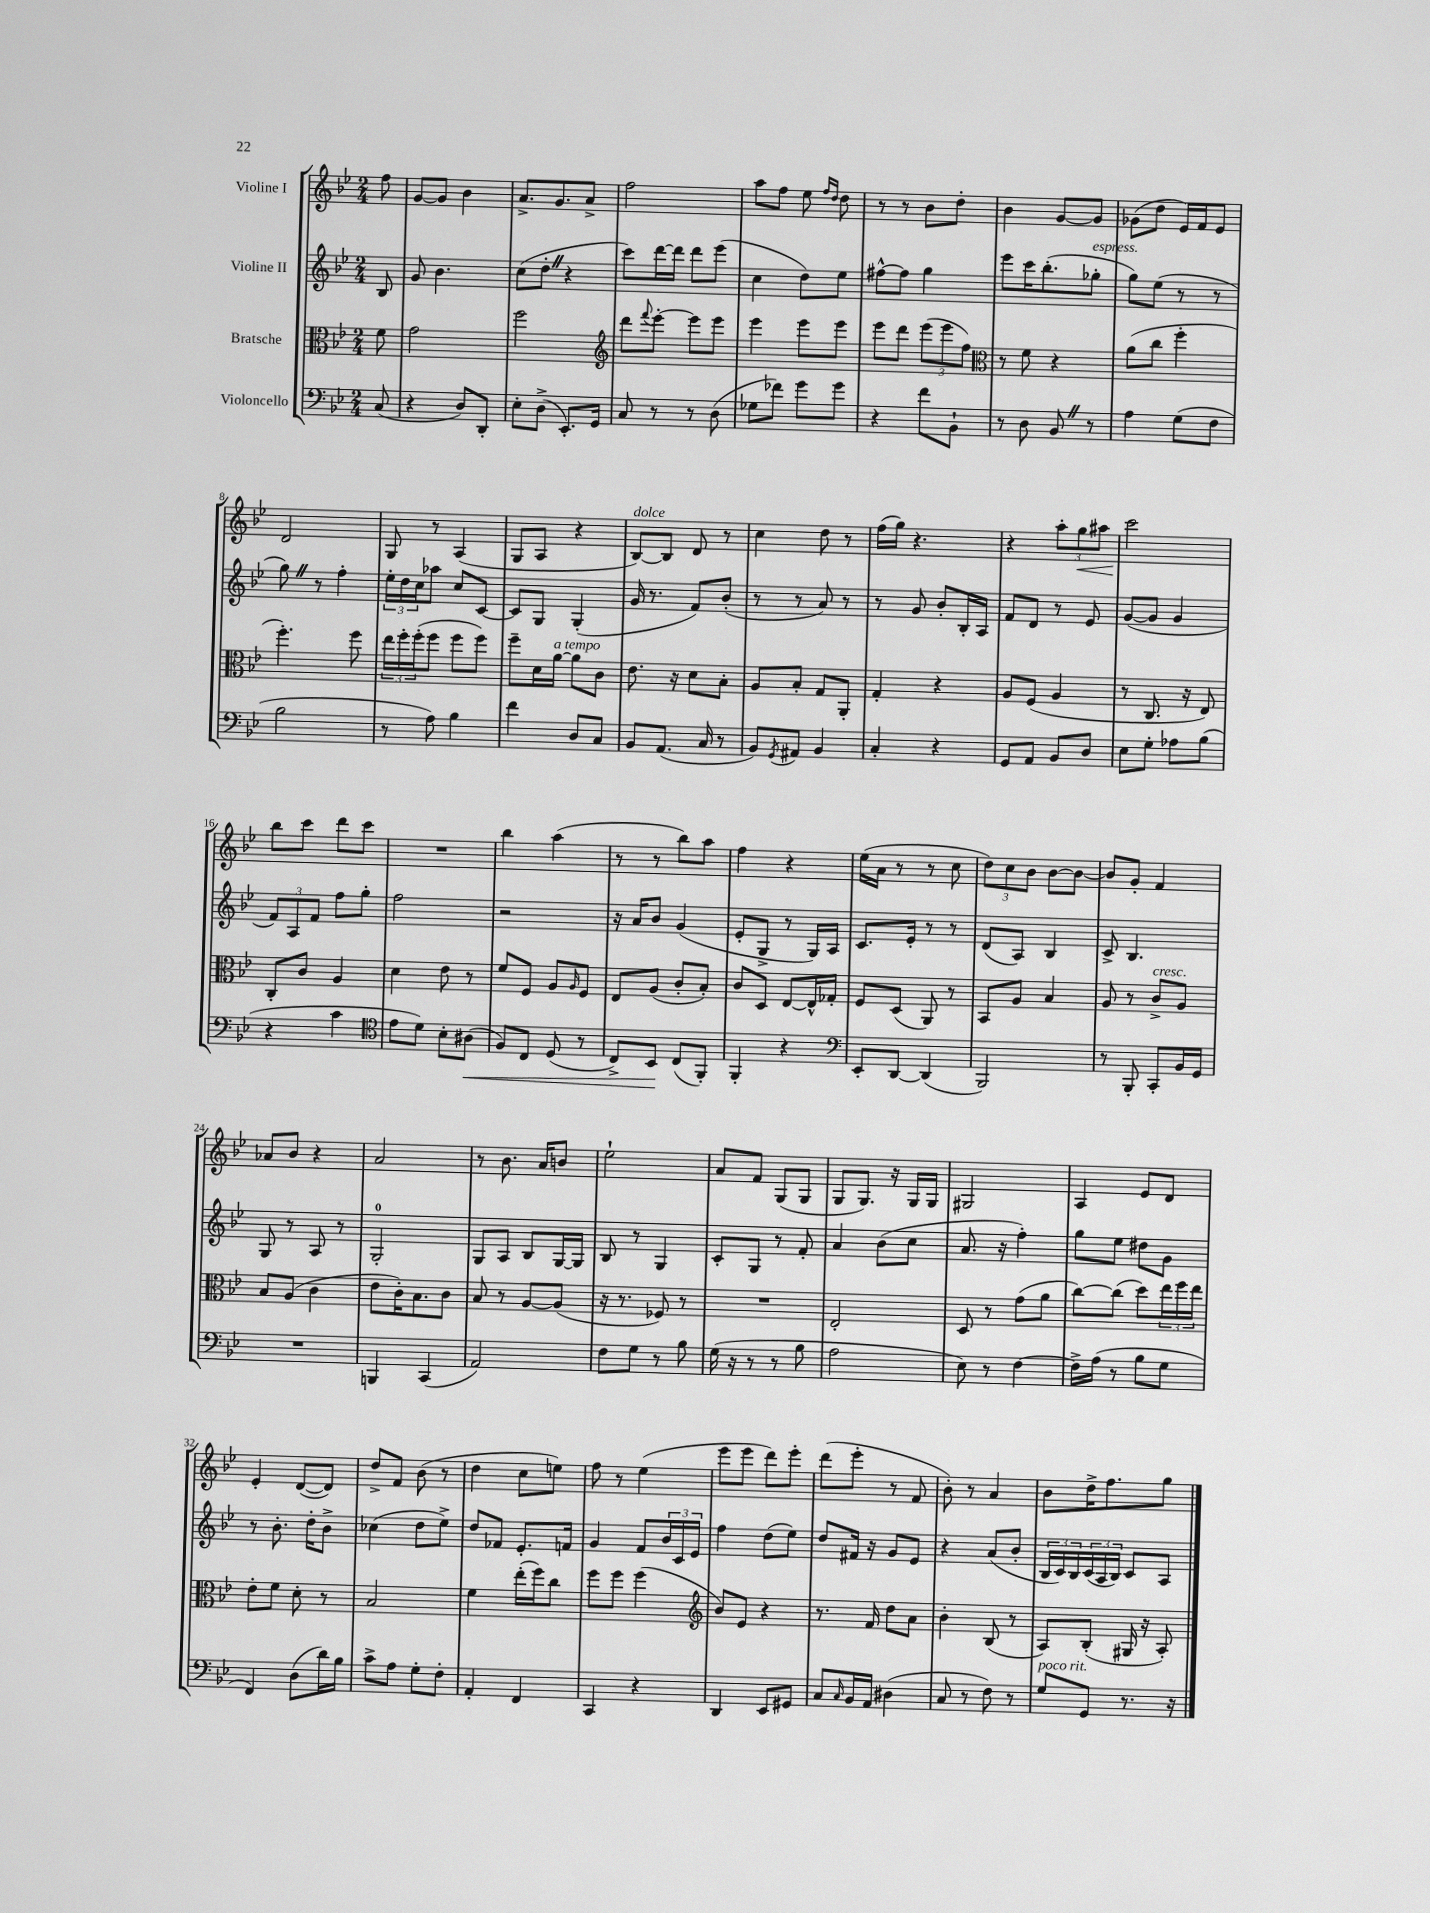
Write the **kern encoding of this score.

**kern	**kern	**kern	**kern
*staff4	*staff3	*staff2	*staff1
*clefF4	*clefC3	*clefG2	*clefG2
*k[b-e-]	*k[b-e-]	*k[b-e-]	*k[b-e-]
*M2/4	*M2/4	*M2/4	*M2/4
(8C/	8f\	8B-/	8ff\
=	=	=	=
4r	2g\	8g/	[8g/L
.	.	4.b-\	8g/]J
8D/L)	.	.	4b-\
8DD'/J	.	.	.
=	=	=	=
8E-'\L	2ff\	(8cc\L	8.a^/L
(8D^\J	.	8dd'\J	.
.	.	.	8.g/
8.EE-'/L)	.	4r	.
.	.	.	8a^/J
16GG/Jk	.	.	.
=	=	=	=
*	*clefG2	*	*
8C/	8ddd\L	8ccc\L)	2ff\
.	8qqfff/	.	.
8r	[8eee-'\J	[16ddd\L	.
.	.	16ddd\]JJ	.
8r	8eee-\]L	8ddd\L	.
(8D\	8eee-\J	(8eee-\J	.
=	=	=	=
8G-\L	4eee-\	4cc\	8aa\L
8f-\J)	.	.	8ff\J
8g\L	8eee-\L	8dd\L)	8ee-\
.	.	.	16qqff/LL
.	.	.	16qqdd/JJ
8g\J	8eee-\J	8ee-\J	8dd\
=	=	=	=
4r	8eee-\L	[8ff#^^\L	8r
.	8ddd\J	8ff#\]J	8r
8f\L	(12eee-\L	4gg\	8b-\L
.	12eee-\	.	.
8BB-`\J	.	.	8dd'\J
.	12ff\J)	.	.
=	=	=	=
*	*clefC3	*	*
8r	8r	8eee-\L	4b-\
8D\	8f\	16ccc\K	.
.	.	(8.bb-'\	.
8BB-/	4r	.	[8g/L
8r	.	8gg-'\J	8g/]J
=	=	=	=
4A\	(8a\L	8gg\L)	(8g-\L
.	8cc\J	(8ee-\J	8dd\J
(8G\L	4ff'\	8r	16e-/LL)
.	.	.	16f/J
8F\J	.	8r	8e-/J
=	=	=	=
2B-\	4.ff'\)	8gg\)	2d/
.	.	8r	.
.	.	4ff'\	.
.	8ff\	.	.
=	=	=	=
8r	24ee-\LL	24ee-'\LL	8G/
.	24ff'\	24dd\	.
.	(24ff'\J	24cc\J	.
8A\)	8ff\J	8aa-\J	8r
4B-\	8ff\L	8cc/L	(4A/
.	8ff\J)	[8c/J	.
=	=	=	=
4f\	8ff~\L	8c/]L	8G/L
.	16d\L	8G/J	8A/J
.	[16a\JJ	.	.
8D/L	8a\]L	(4G'/	4r
8C/J	8c\J	.	.
=	=	=	=
8BB-/L	8.e-\	16g/	[8B-/L)
.	.	8.r	.
(8.AA/J	.	.	8B-/]J
.	16r	.	.
.	8d\L	8f/L)	8d/
16C/	.	.	.
8r	8B-'\J	(8b-'/J	8r
=	=	=	=
8BB-/L)	8A/L	8r	4cc\
8qGG/	.	.	.
8AA#/J	8B-'/J	8r	.
4BB-/	8G/L	8a/)	8dd\
.	8AA'/J	8r	8r
=	=	=	=
4C'/	4G'/	8r	(16ff\LL
.	.	.	16gg\JJ)
.	.	8g/	4.r
4r	4r	8b-'/L	.
.	.	16B-'/L	.
.	.	16A/JJ	.
=	=	=	=
8GG/L	8A/L	8f/L	4r
8AA/J	(8F/J	8d/J	.
8BB-/L	4A/	8r	12aa'\L
.	.	.	12gg\
8D/J	.	8e-/	.
.	.	.	12aa#\J
=	=	=	=
8E-\L	8r	([8g/L	2ccc\
8G'\J	8.C/	8g/]J	.
8A-\L	.	4g/	.
.	16r	.	.
(8B-\J	8E-/)	.	.
=	=	=	=
4r	8C'/L	12f/L)	8bb-\L
.	.	12A/	.
.	8c/J	.	8ccc\J
.	.	12f/J	.
4c\	4A/	8ff\L	8ddd\L
.	.	8gg'\J	8ccc\J
=	=	=	=
*clefC4	*	*	*
8e-\L	4d\	2ff\	2r
8d\J)	.	.	.
8B-'\L	8e-\	.	.
(8A#\J	8r	.	.
=	=	=	=
8F/L)	8f/L	2r	4bb-\
8C/J	8F/J	.	.
(8D/	8A/L	.	(4aa\
.	16qqA/	.	.
8r	8F/J	.	.
=	=	=	=
8C^/L)	8E-/L	16r	8r
.	.	16a/LK	.
8BB-/J	(8A/J	8b-/J	8r
(8C/L	8c'/L	(4g/	8bb-\L)
8FF'/J)	8B-'/J)	.	8aa\J
=	=	=	=
4FF'/	8c/L	8e-'/L	4ff\
.	8D/J	8G^/J	.
4r	[8E-/L	8r	4r
.	16E-^^/]L	16G/LL)	.
.	16G-'/JJ	16A/JJ	.
=	=	=	=
*clefF4	*	*	*
8EE-'/L	8F/L	8.c/L	(16ee-\LL
.	.	.	16a\JJ
[8DD/J	(8D/J	.	8r
.	.	16e-'/Jk	.
(4DD/]	8AA/)	8r	8r
.	8r	8r	8cc\
=	=	=	=
2BBB-/)	8BB-/L	(8d/L	12dd\L)
.	.	.	12cc\
.	8A/J	8A/J)	.
.	.	.	12b-\J
.	4B-/	4B-/	[8b-\L
.	.	.	8b-\_J
=	=	=	=
8r	8A/	8c^/	8b-/]L
8BBB-'/	8r	4.B-/	8g'/J
8CC'/L	8c^/L	.	4f/
16BB-/L	8A/J	.	.
16GG/JJ	.	.	.
=	=	=	=
2r	8B-/L	8G/	8a-/L
.	(8A/J	8r	8b-/J
.	4c\	8A/	4r
.	.	8r	.
=	=	=	=
4BBB/	8e-\L	2G'/	2a/
.	16c'\K)	.	.
.	8.B-\	.	.
(4CC/	.	.	.
.	8c\J	.	.
=	=	=	=
2AA/)	8B-/	8G/L	8r
.	8r	8A/J	8.b-\
.	[8A/L	8B-/L	.
.	.	.	16a/LK
.	(8A/]J	[16G/L	8b/J
.	.	16G/]JJ	.
=	=	=	=
8F\L	16r	8B-/	2ee-`\
.	8.r	.	.
8G\J	.	8r	.
8r	8F-/)	4G/	.
8B-\	8r	.	.
=	=	=	=
(16G\	2r	8c'/L	8a/L
16r	.	.	.
8r	.	8G/J	8f/J
8r	.	8r	(8G/L
8B-\	.	8f'/	8G/J
=	=	=	=
2A\	2E-'/	4a/	8G/L
.	.	.	8.G/J)
.	.	(8b-\L	.
.	.	.	16r
.	.	8cc\J	16G/LL
.	.	.	16G/JJ
=	=	=	=
8E-\)	8D/	8.a/	2G#/
8r	8r	.	.
.	.	16r	.
[4F\	(8g\L	4ff'\)	.
.	8a\J	.	.
=	=	=	=
16F^\]LL	[8cc\L)	8gg\L	4A/
(16A\JJ	.	.	.
8r	(8cc\]J	8ee-\J	.
8B-\L	8dd\L)	8dd#\L	8e-/L
8G\J	24ee-\L	8g\J	8d/J
.	24ff\	.	.
.	24ee-\JJ	.	.
=	=	=	=
4FF/)	8e-'\L	8r	4e-'/
.	8f\J	8.b-'\	.
(8D\L	8d'\	.	([8d/L
.	.	16dd'\LK	.
16d\L)	8r	8b-^\J	8d/]J)
16B-\JJ	.	.	.
=	=	=	=
8c^\L	2B-/	(4cc-\	8dd^/L
8A\J	.	.	8f/J
8G'\L	.	8dd\L	(8b-\
8F'\J	.	8ee-^\J)	8r
=	=	=	=
4AA'/	4f\	8dd/L	4dd\
.	.	8f-/J	.
4FF/	(16ee-'\LL	8.e-'/L	8cc\L
.	16ff\J)	.	.
.	8cc\J	.	8ee\J)
.	.	16f/Jk	.
=	=	=	=
4CC/	8ff\L	4g/	8ff\
.	8ff\J	.	8r
4r	(4ff\	8f/L	(4ee-\
.	.	24b-/L	.
.	.	24c/	.
.	.	24e-/JJ	.
=	=	=	=
*	*clefG2	*	*
4DD/	8b-/L)	4ff\	8eee-\L
.	8e-/J	.	8eee-\J
8EE-/L	4r	(8dd\L	8ddd\L)
8GG#/J	.	8ee-\J)	8eee-'\J
=	=	=	=
8C/L	8.r	8dd/L	(8ddd\L
16qqC/	.	.	.
16BB-/L	.	16f#/Jk	8eee-'\J
16AA/JJ	16f/	16r	.
(4D#\	8dd\L	8g/L	8r
.	8a\J	8e-/J	8f/
=	=	=	=
8C/	4b-'\	4r	8b-'\)
8r	.	.	8r
8F\)	(8B-/	(8a/L	4a/
8r	8r	8b-'/J	.
=	=	=	=
8G/L	8A/L)	24B-/LL	8b-\L
.	.	24c/)	.
.	.	24B-/	.
8GG/J	(8B-'/J	(24c/	16dd^\K
.	.	24A/	.
.	.	.	8.ff\
.	.	24B-/JJ)	.
8.r	16G#/	8c/L	.
.	16r	.	.
.	8A'/)	8A/J	8gg\J
16r	.	.	.
==	==	==	==
*-	*-	*-	*-
